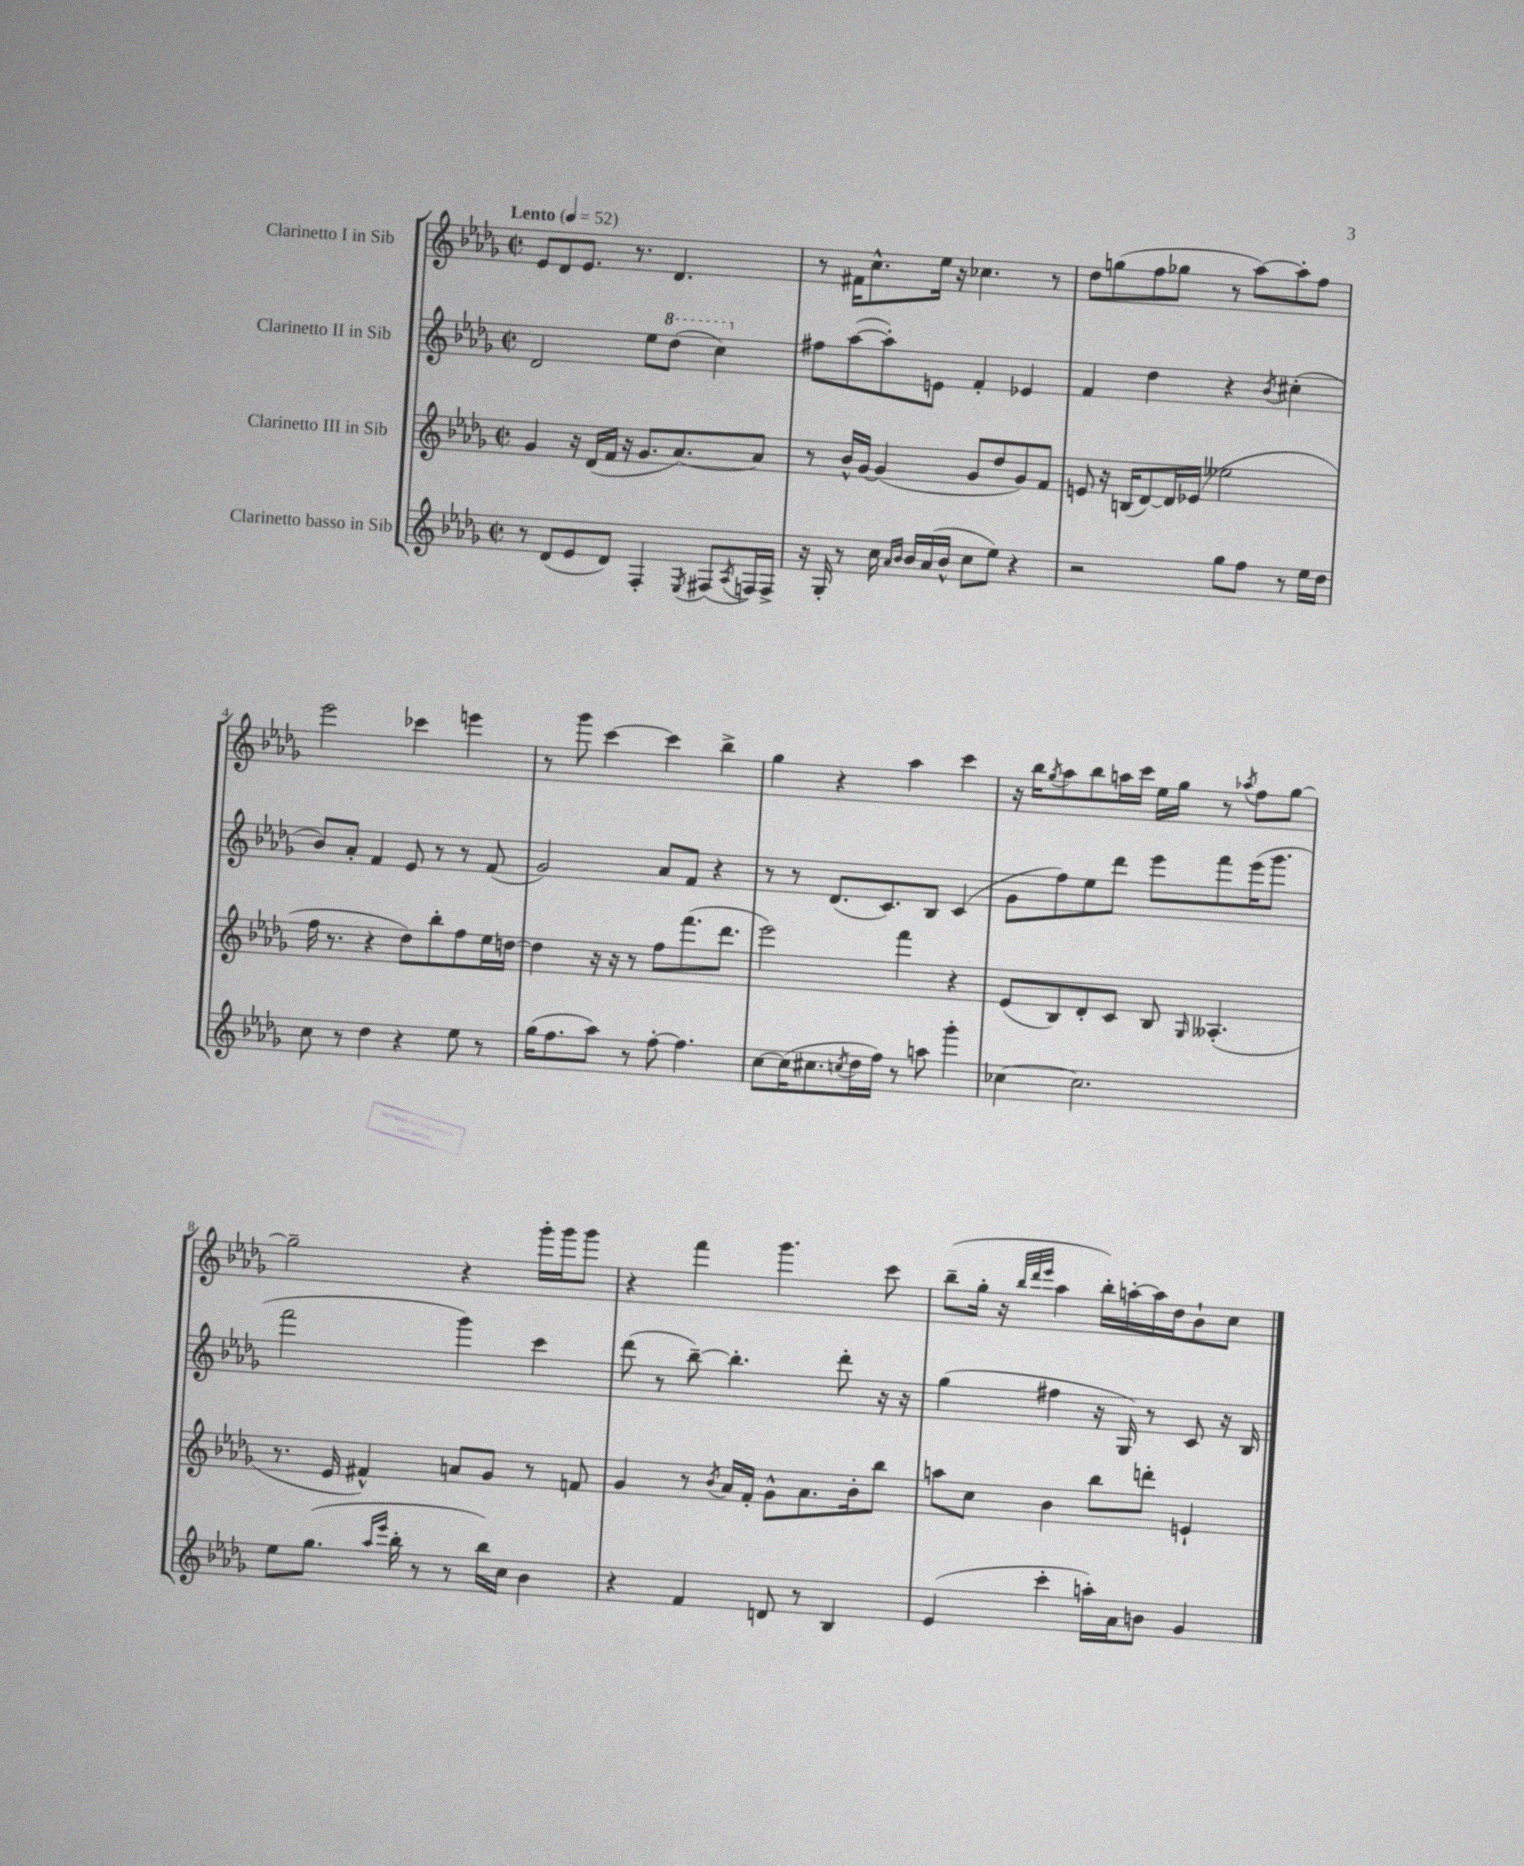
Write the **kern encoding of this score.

**kern	**kern	**kern	**kern
*staff4	*staff3	*staff2	*staff1
*clefG2	*clefG2	*clefG2	*clefG2
*k[b-e-a-d-g-]	*k[b-e-a-d-g-]	*k[b-e-a-d-g-]	*k[b-e-a-d-g-]
*M2/2	*M2/2	*M2/2	*M2/2
*met(c|)	*met(c|)	*met(c|)	*met(c|)
*MM52	*MM52	*MM52	*MM52
8r	4g-	2d-	8e-
(8d-	.	.	8d-
8e-	16r	.	8.e-
.	(16d-	.	.
8d-)	16f	.	.
.	16r	.	8.r
4F'	8.g-	8ee-	.
.	.	(8ddd-	4.d-
.	[8.a-)	.	.
8qE-	.	.	.
(8F#	.	4ccc)	.
8qA-	.	.	.
16F)	8a-]	.	.
16F^	.	.	.
=	=	=	=
16r	8r	8ff#	8r
16G-'	.	.	.
8r	16b-^^	([8aa-	16f#
.	[16g-	.	8.cc^^
16cc	(4g-]	8aa-'])	.
16qqa-	.	.	.
16qqb-	.	.	.
16b-	.	.	.
(16a-	.	8e	16ee-
16b-^^	.	.	16r
8cc	8g-	4f'	4.cc-
8ee-)	8dd-	.	.
4r	8g-)	4e-	.
.	8f	.	8r
=	=	=	=
2r	8e	4f	8dd-
.	16r	.	(8gg
.	(16B	.	.
.	[8d-)	4dd-	8ff
.	16d-]	.	8gg-
.	(16e-	.	.
8gg-	2ee--	4r	8r
8ff	.	.	[8aa-)
.	.	8qb-	.
8r	.	(4cc#'	8aa-']
16ee-	.	.	8ff
16dd-	.	.	.
=	=	=	=
8cc	16ff	8b-)	2eee-
.	8.r	.	.
8r	.	8a-'	.
4dd-	4r	4f	.
4r	8dd-)	8e-	4ccc-
.	8bb-'	8r	.
8ee-	8ff	8r	4eee
8r	16ee-	(8f	.
.	[16dd	.	.
=	=	=	=
(16gg-	4dd]	2g-)	8r
8.ff	.	.	.
.	.	.	8ggg-
8aa-)	16r	.	[4ccc
.	16r	.	.
8r	8r	.	.
[8ff'	8ff	8a-	4ccc]
4.ff]	(8.fff	8f	.
.	.	4r	4bb-^
.	8.ddd-	.	.
=	=	=	=
[8cc	2eee-)	8r	4gg-
(16cc]	.	8r	.
8.cc#	.	.	.
.	.	(8.d-	4r
8qcc	.	.	.
16dd-	.	.	.
16ff)	.	8.c)	.
8r	4fff	.	4aa-
8aa	.	8B-	.
4ggg-'	4r	(4c	4ccc
=	=	=	=
[4cc-	(8e-	8g-	16r
.	.	.	16bb-
.	.	.	8qgg-
.	8B-)	8ff)	8aa-
2.cc-]	8d-'	8ee-	8bb-
.	8c	8ddd-	16aa
.	.	.	16ccc
.	8B-	8eee-	16ee-
.	.	.	16gg-
.	16qqG-	.	.
.	(4.A--'	8fff	8r
.	.	.	8qaa-
.	.	(16eee-	8ff
.	.	8.ggg-	.
.	.	.	[8gg-
=	=	=	=
8ee-	8.r	2fff	2gg-~]
(8.gg-	.	.	.
.	16e-	.	.
.	4f#^^)	.	.
16qqaa-	.	.	.
16qqeee-	.	.	.
16bb-'	.	.	.
8r	.	.	.
8r	8a	4ggg-)	4r
16bb-)	8g-	.	.
16cc	.	.	.
4b-	8r	4ccc	16ggg-'
.	.	.	16ggg-
.	8f	.	8ggg-
=	=	=	=
4r	4g-	(8ddd-	4r
.	.	8r	.
4f	8r	[8bb-~)	4fff
.	8qb-	.	.
.	16a-	4.bb-']	.
.	16f'	.	.
8d	8g-^^	.	4.ggg-
8r	8.a-	.	.
4B-	.	8ddd-'	.
.	16b-'	.	.
.	8bb-	16r	8ccc
.	.	16r	.
=	=	=	=
(4e-	8aa	(4gg-	(8bb-~
.	8cc	.	16gg-'
.	.	.	16r
.	.	.	32qqbb-
.	.	.	32qqddd-
.	.	.	32qqeee-
4ccc'	4b-	4ff#	4aa-
16aa')	8bb-	16r	16bb-')
16a-	.	16G-)	[16aa'
8b	8ddd'	8r	16aa]
.	.	.	16dd-
4g-	4e`	8c	8b-`
.	.	16r	8cc
.	.	16B-	.
==	==	==	==
*-	*-	*-	*-
